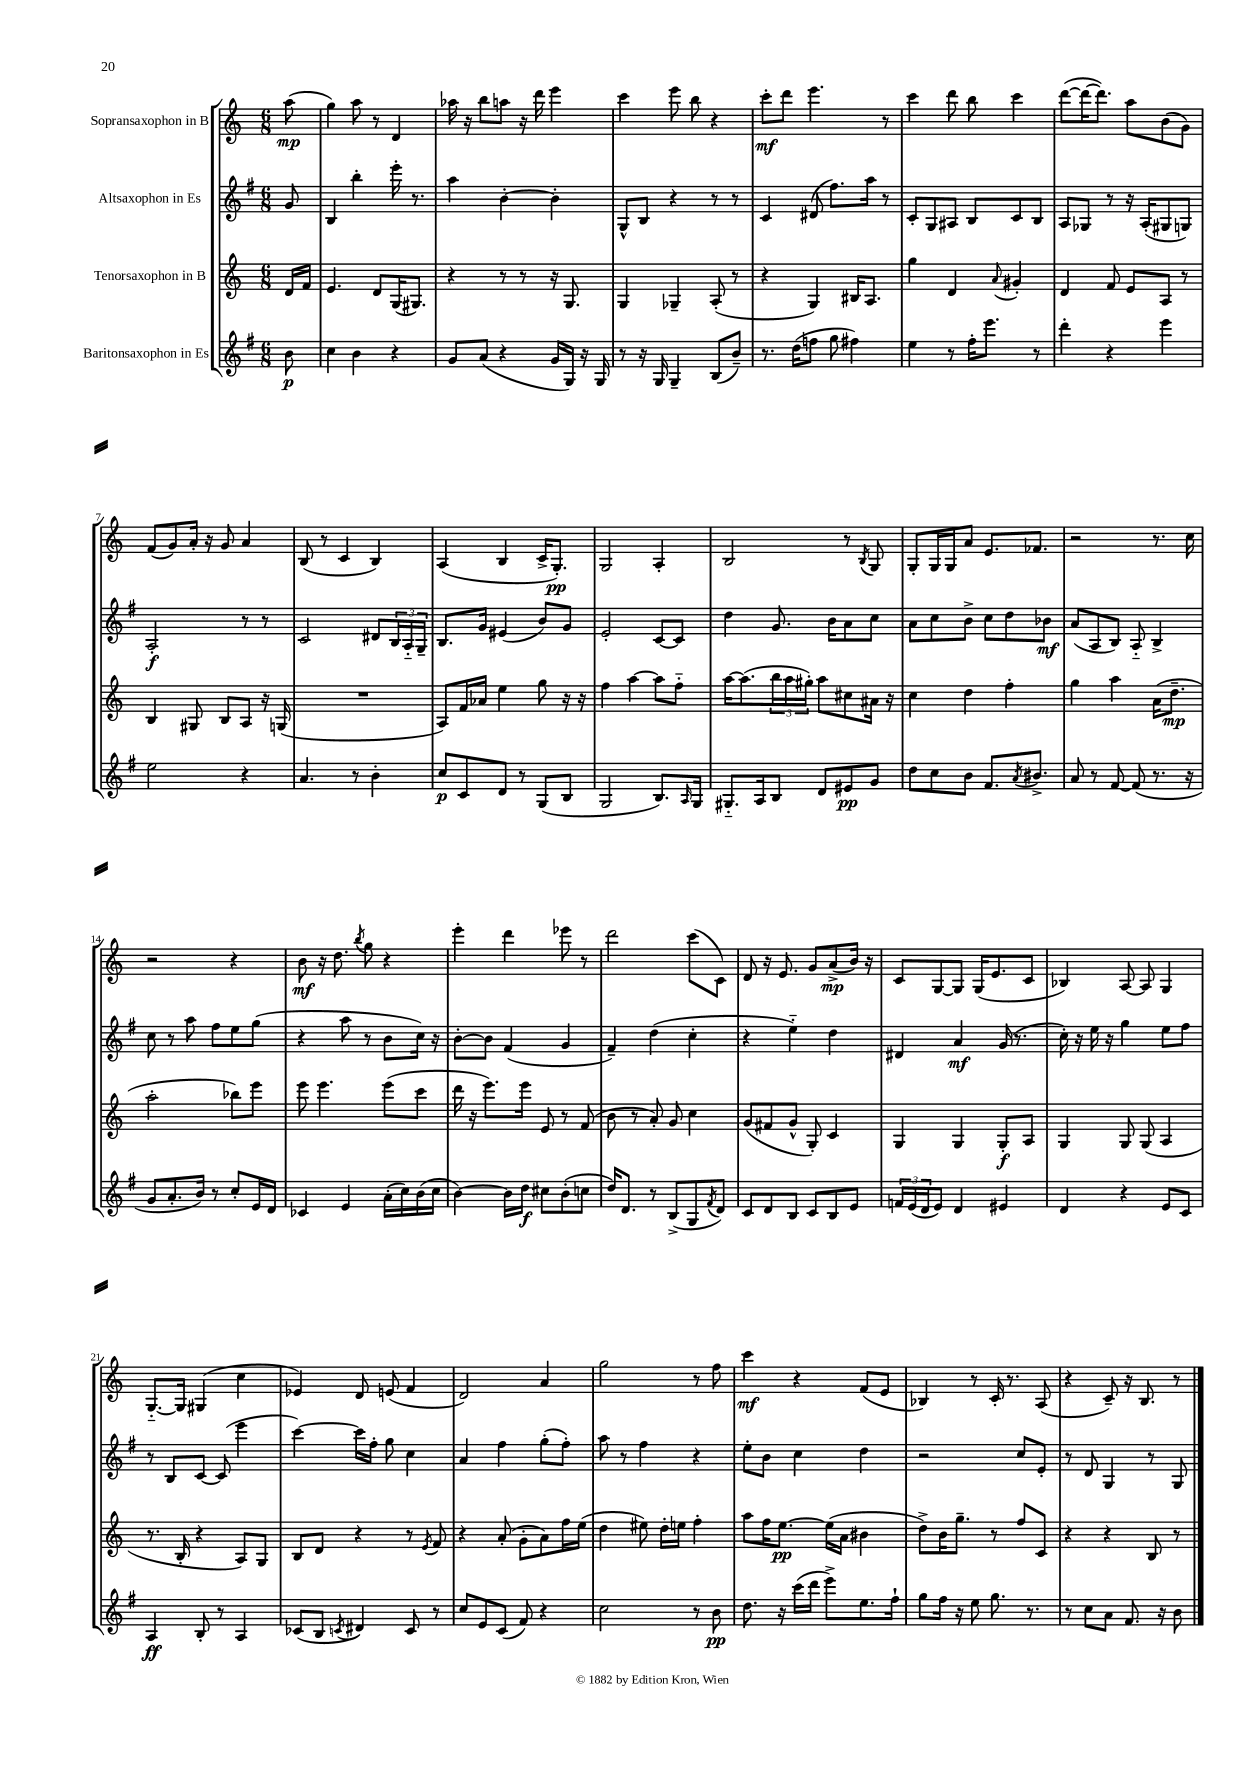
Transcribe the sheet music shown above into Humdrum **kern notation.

**kern	**dynam	**kern	**dynam	**kern	**dynam	**kern	**dynam
*part4	*part4	*part3	*part3	*part2	*part2	*part1	*part1
*staff4	*staff4	*staff3	*staff3	*staff2	*staff2	*staff1	*staff1
*I"Baritonsaxophon in Es	*	*I"Tenorsaxophon in B	*	*I"Altsaxophon in Es	*	*I"Sopransaxophon in B	*
*clefG2	*	*clefG2	*	*clefG2	*	*clefG2	*
*k[f#]	*	*k[]	*	*k[f#]	*	*k[]	*
*M6/8	*	*M6/8	*	*M6/8	*	*M6/8	*
=	=	=	=	=	=	=	=
8b\	p	16d/LL	.	8g/	.	(8aa\	mp
.	.	16f/JJ	.	.	.	.	.
=1	=1	=1	=1	=1	=1	=1	=1
4cc\	.	4.e/	.	4B/	.	4gg\)	.
4b\	.	.	.	4bb'\	.	8aa\	.
.	.	8d/L	.	.	.	8r	.
4r	.	(16G/K	.	16eee'\	.	4d/	.
.	.	8.G#X/J)	.	8.r	.	.	.
=2	=2	=2	=2	=2	=2	=2	=2
8g/L	.	4r	.	4aa\	.	16aa-X\	.
.	.	.	.	.	.	16r	.
(8a/J	.	.	.	.	.	8bb\L	.
4r	.	8r	.	[4b'\	.	8aan\J	.
.	.	8r	.	.	.	16r	.
.	.	.	.	.	.	16ddd\	.
16g/LL	.	16r	.	4b'\]	.	4eee\	.
16G/JJ)	.	8.G/	.	.	.	.	.
16r	.	.	.	.	.	.	.
16G/	.	.	.	.	.	.	.
=3	=3	=3	=3	=3	=3	=3	=3
8r	.	4G/	.	8G^^/L	.	4ccc\	.
16r	.	.	.	8B/J	.	.	.
16G/	.	.	.	.	.	.	.
4G~/	.	4G-X~/	.	4r	.	8eee\	.
.	.	.	.	.	.	8bb\	.
(8B/L	.	(8A'/	.	8r	.	4r	.
8b~/J)	.	8r	.	8r	.	.	.
=4	=4	=4	=4	=4	=4	=4	=4
8.r	.	4r	.	4c/	.	8ccc'\L	mf
.	.	.	.	.	.	8ddd\J	.
(16dd\KL	.	.	.	.	.	.	.
8ffn\J	.	4G/)	.	(8d#X/	.	4.eee\	.
8gg\	.	.	.	8.ff#\L)	.	.	.
4ff#X\)	.	16B#X/KL	.	.	.	.	.
.	.	8.A/J	.	16aa\Jk	.	.	.
.	.	.	.	8r	.	8r	.
=5	=5	=5	=5	=5	=5	=5	=5
4ee\	.	4gg\	.	8c'/L	.	4ccc\	.
.	.	.	.	8G/	.	.	.
8r	.	4d/	.	8A#X/J	.	8ddd\	.
16ff#'\KL	.	.	.	8B/L	.	8bb\	.
8.eee\J	.	.	.	.	.	.	.
.	.	8qqa/	.	.	.	.	.
.	.	4g#X'/	.	8c/	.	4ccc\	.
8r	.	.	.	8B/J	.	.	.
=6	=6	=6	=6	=6	=6	=6	=6
4ddd'\	.	4d/	.	8A/L	.	([8ddd\L	.
.	.	.	.	8G-X/J	.	16ddd\K_	.
.	.	.	.	.	.	8.ddd\J])	.
4r	.	8f/	.	8r	.	.	.
.	.	8e/L	.	16r	.	8aa\L	.
.	.	.	.	(16A'/KL	.	.	.
4eee\	.	8A/J	.	8G#X/	.	(8b\	.
.	.	8r	.	8Gn/J)	.	8g\J)	.
!!LO:LB:g=z
=7	=7	=7	=7	=7	=7	=7	=7
2ee\	.	4B/	.	2A'/	f	(8f/L	.
.	.	.	.	.	.	8g/)	.
.	.	8G#X/	.	.	.	16a'/Jk	.
.	.	.	.	.	.	16r	.
.	.	8B/L	.	.	.	8g/	.
4r	.	8A/J	.	8r	.	4a/	.
.	.	16r	.	8r	.	.	.
.	.	(16Gn/	.	.	.	.	.
=8	=8	=8	=8	=8	=8	=8	=8
4.a/	.	2.r	.	2c/	.	(8B/	.
.	.	.	.	.	.	8r	.
.	.	.	.	.	.	4c/	.
8r	.	.	.	.	.	.	.
4b'\	.	.	.	8d#X/L	.	4B/)	.
.	.	.	.	24B/L	.	.	.
.	.	.	.	24A/	.	.	.
.	.	.	.	24G~/JJ	.	.	.
=9	=9	=9	=9	=9	=9	=9	=9
8cc/L	p	8A/L)	.	8.B/L	.	(4A/	.
8c/	.	16f/L	.	.	.	.	.
.	.	16a-X/JJ	.	16g/Jk	.	.	.
8d/J	.	4ee\	.	(4e#X/	.	4B/	.
8r	.	.	.	.	.	.	.
(8G/L	.	8gg\	.	8b/L)	.	16c^/KL	.
.	.	.	.	.	.	8.G'/J)	pp
8B/J	.	16r	.	8g/J	.	.	.
.	.	16r	.	.	.	.	.
=10	=10	=10	=10	=10	=10	=10	=10
2G/	.	4ff\	.	2e'/	.	2G/	.
.	.	[4aa\	.	.	.	.	.
8.B/L)	.	8aa\L]	.	[8c/L	.	4A'/	.
.	.	8ff\J	.	8c/J]	.	.	.
16qqA/	.	.	.	.	.	.	.
16G/Jk	.	.	.	.	.	.	.
=11	=11	=11	=11	=11	=11	=11	=11
8.G#X/L	.	[16aa\KL	.	4dd\	.	2B/	.
.	.	(8.aa\]	.	.	.	.	.
16A/k	.	.	.	.	.	.	.
8B/J	.	24bb\L	.	8.g/	.	.	.
.	.	24aa\	.	.	.	.	.
.	.	24gg#X'\JJ)	.	.	.	.	.
8d/L	.	8aa\L	.	.	.	.	.
.	.	.	.	16b\KL	.	.	.
8e#X/	pp	8cc#X\	.	8a\	.	8r	.
.	.	.	.	.	.	8qB/	.
8g/J	.	16a#X\Jk	.	8cc\J	.	8G/	.
.	.	16r	.	.	.	.	.
=12	=12	=12	=12	=12	=12	=12	=12
8dd\L	.	4cc\	.	8a\L	.	8G'/L	.
8cc\	.	.	.	8cc\	.	16G/L	.
.	.	.	.	.	.	16G/J	.
8b\J	.	4dd\	.	8b^\J	.	8a/J	.
8.f#/L	.	.	.	8cc\L	.	8.e/L	.
.	.	4ff'\	.	8dd\	.	.	.
8qa/	.	.	.	.	.	.	.
8.b#X^/J	.	.	.	.	.	8.f-X/J	.
.	.	.	.	8b-X\J	mf	.	.
=13	=13	=13	=13	=13	=13	=13	=13
8a/	.	4gg\	.	(8a/L	.	2r	.
8r	.	.	.	8A/	.	.	.
[8f#/	.	4aa\	.	8B/J)	.	.	.
(8f#/]	.	.	.	8A/	.	.	.
8.r	.	(16a\KL	.	4B^/	.	8.r	.
.	.	8.dd~\J	mp	.	.	.	.
16r	.	.	.	.	.	16cc\	.
!!LO:LB:g=z
=14	=14	=14	=14	=14	=14	=14	=14
8g/L	.	2aa'\	.	8cc\	.	2r	.
8.a'/	.	.	.	8r	.	.	.
.	.	.	.	8aa\	.	.	.
16b/Jk)	.	.	.	.	.	.	.
8r	.	.	.	8ff#\L	.	.	.
8cc'/L	.	8bb-X\L)	.	8ee\	.	4r	.
16e/L	.	8eee\J	.	(8gg\J	.	.	.
16d/JJ	.	.	.	.	.	.	.
=15	=15	=15	=15	=15	=15	=15	=15
4c-X/	.	8eee\	.	4r	.	8b\	mf
.	.	4.eee\	.	.	.	16r	.
.	.	.	.	.	.	8.dd\	.
4e/	.	.	.	8aa\	.	.	.
.	.	.	.	.	.	8qbb/	.
.	.	.	.	8r	.	8gg\	.
(16a'\LL	.	(8eee\L	.	8b\L	.	4r	.
16cc\)	.	.	.	.	.	.	.
(16b\	.	8ccc\J	.	16cc\Jk)	.	.	.
16cc\JJ	.	.	.	16r	.	.	.
=16	=16	=16	=16	=16	=16	=16	=16
[4b\)	.	16ddd\	.	[8b'\L	.	4eee'\	.
.	.	16r	.	.	.	.	.
.	.	8.eee\L)	.	8b\J]	.	.	.
16b\LL]	.	.	.	(4f#/	.	4ddd\	.
16dd\JJ	f	16eee\Jk	.	.	.	.	.
8cc#X\L	.	8e/	.	.	.	.	.
(8b'\	.	8r	.	4g/	.	8eee-X\	.
8ccn\J	.	(8f/	.	.	.	8r	.
=17	=17	=17	=17	=17	=17	=17	=17
16dd/KL)	.	8b\	.	4f#~/)	.	2ddd\	.
8.d/J	.	.	.	.	.	.	.
.	.	8r	.	.	.	.	.
8r	.	8a'/)	.	(4dd\	.	.	.
(8B^/L	.	8g/	.	.	.	.	.
8G/	.	4cc\	.	4cc'\	.	(8ccc\L	.
8qf#/	.	.	.	.	.	.	.
8d/J)	.	.	.	.	.	8c\J)	.
=18	=18	=18	=18	=18	=18	=18	=18
8c/L	.	(8g/L	.	4r	.	8d/	.
8d/	.	8f#X/	.	.	.	16r	.
.	.	.	.	.	.	8.e/	.
8B/J	.	8g^^/J	.	4ee\)	.	.	.
8c/L	.	8G'/)	.	.	.	8g/L	.
8B/	.	4c/	.	4dd\	.	(8a^/	mp
8e/J	.	.	.	.	.	16b/Jk)	.
.	.	.	.	.	.	16r	.
=19	=19	=19	=19	=19	=19	=19	=19
24fn/LL	.	4G/	.	4d#X/	.	8c/L	.
(24e/	.	.	.	.	.	.	.
24d/J	.	.	.	.	.	.	.
8e/J)	.	.	.	.	.	[8G/	.
4d/	.	4G/	.	4a/	mf	8G/J]	.
.	.	.	.	.	.	(16G/KL	.
.	.	.	.	.	.	8.e/	.
4e#X/	.	8G'/L	f	(16g/	.	.	.
.	.	.	.	8.r	.	.	.
.	.	8A/J	.	.	.	8c/J	.
=20	=20	=20	=20	=20	=20	=20	=20
4d/	.	4G/	.	16cc'\)	.	4B-X/)	.
.	.	.	.	16r	.	.	.
.	.	.	.	16ee\	.	.	.
.	.	.	.	16r	.	.	.
4r	.	8G/	.	4gg\	.	[8A/	.
.	.	(8G/	.	.	.	8A/]	.
8e/L	.	4A/	.	8ee\L	.	4G/	.
8c/J	.	.	.	8ff#\J	.	.	.
!!LO:LB:g=z
=21	=21	=21	=21	=21	=21	=21	=21
4A/	ff	8.r	.	8r	.	[8.G/L	.
.	.	.	.	8B/L	.	.	.
.	.	16B'/	.	.	.	16G/Jk]	.
8B'/	.	4r	.	[8c/J	.	(4G#X/	.
8r	.	.	.	(8c/]	.	.	.
4A/	.	8A/L)	.	4eee\	.	4cc\	.
.	.	8G/J	.	.	.	.	.
=22	=22	=22	=22	=22	=22	=22	=22
(8c-X/L	.	8B/L	.	[4ccc\)	.	4e-X/)	.
8B/J	.	8d/J	.	.	.	.	.
8qcn/	.	.	.	.	.	.	.
4d#X/)	.	4r	.	16ccc\LL]	.	8d/	.
.	.	.	.	16ff#'\JJ	.	.	.
.	.	.	.	8gg\	.	(8en/	.
8c/	.	8r	.	4cc\	.	4f/	.
.	.	8qe/	.	.	.	.	.
8r	.	8f/	.	.	.	.	.
=23	=23	=23	=23	=23	=23	=23	=23
8cc/L	.	4r	.	4a/	.	2d/)	.
8e/	.	.	.	.	.	.	.
(8c/J	.	(8a'/	.	4ff#\	.	.	.
8f#/)	.	8g'\L	.	.	.	.	.
4r	.	8a\)	.	(8gg'\L	.	4a/	.
.	.	16ff\L	.	8ff#'\J)	.	.	.
.	.	(16ee\JJ	.	.	.	.	.
=24	=24	=24	=24	=24	=24	=24	=24
2cc\	.	4dd\	.	8aa\	.	2gg\	.
.	.	.	.	8r	.	.	.
.	.	8ee#X\)	.	4ff#\	.	.	.
.	.	16dd'\LL	.	.	.	.	.
.	.	16een\JJ	.	.	.	.	.
8r	.	4ff'\	.	4r	.	8r	.
8b\	pp	.	.	.	.	8ff\	.
=25	=25	=25	=25	=25	=25	=25	=25
8.dd\	.	8aa\L	.	8ee'\L	.	4ccc\	mf
.	.	16ff\K	.	8b\J	.	.	.
16r	.	[8.ee\J	pp	.	.	.	.
(16ccc\LL	.	.	.	4cc\	.	4r	.
16ddd\JJ	.	.	.	.	.	.	.
8eee^\L)	.	(16ee\LL]	.	.	.	.	.
.	.	16a\JJ	.	.	.	.	.
8.ee\	.	4b#X\	.	4dd\	.	(8f/L	.
.	.	.	.	.	.	8e/J	.
16ff#`\Jk	.	.	.	.	.	.	.
=26	=26	=26	=26	=26	=26	=26	=26
8gg\L	.	8dd^\L)	.	2r	.	4B-X/)	.
16ff#\Jk	.	16b\K	.	.	.	.	.
16r	.	8.gg~\J	.	.	.	.	.
8ee\	.	.	.	.	.	8r	.
8.gg\	.	8r	.	.	.	16c'/	.
.	.	.	.	.	.	8.r	.
.	.	8ff/L	.	8cc/L	.	.	.
8.r	.	.	.	.	.	.	.
.	.	8c/J	.	8e'/J	.	(8A/	.
=27	=27	=27	=27	=27	=27	=27	=27
8r	.	4r	.	8r	.	4r	.
8cc\L	.	.	.	8d/	.	.	.
8a\J	.	4r	.	4G/	.	8c~/)	.
8.f#/	.	.	.	.	.	16r	.
.	.	.	.	.	.	8.B/	.
.	.	8B/	.	8r	.	.	.
16r	.	.	.	.	.	.	.
8b\	.	8r	.	8G/	.	8r	.
==	==	==	==	==	==	==	==
*-	*-	*-	*-	*-	*-	*-	*-
